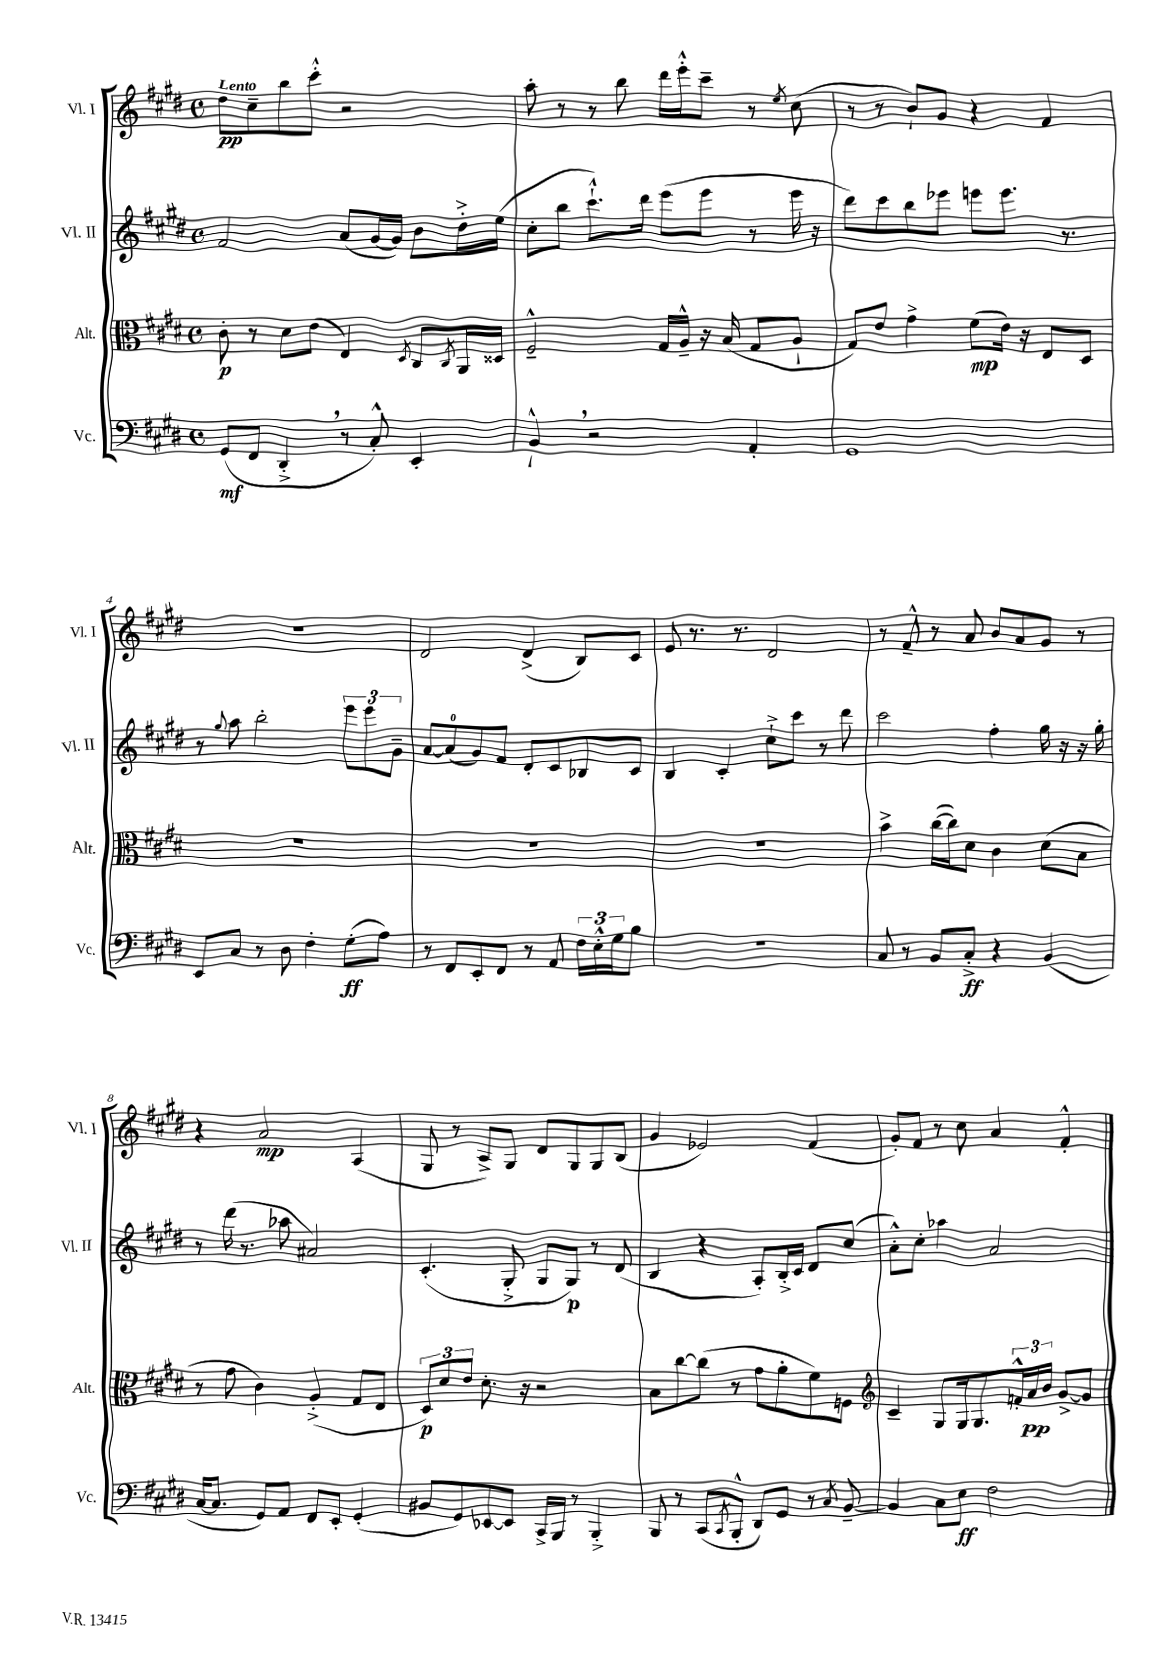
<<
\new StaffGroup <<
\new Staff = "s0" \with { instrumentName = "Vl. I" shortInstrumentName = "Vl. I" } {
    \clef treble \key e \major \defaultTimeSignature \time 4/4 \tempo "Lento"
    dis''8\pp cis''8-- b''8 cis'''8-.-^ r2 |
    a''8-. r8 r8 b''8 dis'''16 e'''16-.-^ cis'''8-- r8 \acciaccatura { e''8 } cis''8( |
    r8 r8 b'8-!) gis'8 r4 fis'4 |
    R1 |
    dis'2 dis'4->( b8) cis'8 |
    e'8 r8. r8. dis'2 |
    r8 fis'8---^ r8 a'8 b'8 a'8 gis'8 r8 |
    r4 a'2\mp a4( |
    gis8 r8 a8->) gis8 dis'8 gis8 gis8 b8( |
    gis'4 ees'2) fis'4( |
    gis'8-.) fis'8 r8 cis''8 a'4 fis'4-.-^ \bar "|." |
}
\new Staff = "s1" \with { instrumentName = "Vl. II" shortInstrumentName = "Vl. II" } {
    \clef treble \key e \major \defaultTimeSignature \time 4/4
    fis'2 a'8( gis'16~ gis'16) b'8 dis''16-.-> e''16( |
    cis''8-. b''8 cis'''8.-!-^) dis'''16 e'''8( e'''8 r8 e'''16 r16 |
    dis'''8) cis'''8 b''8 ees'''8 e'''8 e'''8. r8. |
    r8 \appoggiatura { gis''8 } a''8 b''2-. \tuplet 3/2 { e'''8 e'''8 gis'8-- } |
    a'8~ a'8-0( gis'8) fis'8 dis'8-. cis'8 bes8 cis'8 |
    b4 cis'4-. cis''8-!-> cis'''8 r8 dis'''8 |
    cis'''2 fis''4-. gis''16 r16 r16 gis''16-. |
    r8 dis'''16( r8. aes''8 ais'2) |
    cis'4.-.( gis8-.-> gis8 gis8\p) r8 dis'8( |
    b4 r4 a8-.) b16-.-> cis'16 dis'8 cis''8( |
    a'8-.-^) cis''8-. aes''4 a'2 \bar "|." |
}
\new Staff = "s2" \with { instrumentName = "Alt." shortInstrumentName = "Alt." } {
    \clef alto \key e \major \defaultTimeSignature \time 4/4
    cis'8-.\p r8 dis'8 e'8( e4) \acciaccatura { dis8 } cis8 \acciaccatura { cis8 } a,16 disis16 |
    fis2---^ gis16 a16---^ r16 b16( gis8 a8-! |
    gis8) e'8 gis'4-> fis'8\mp( e'16) r16 e8 dis8 |
    R1 |
    R1 |
    R1 |
    b'4-> cis''16~( cis''16) dis'8 cis'4 dis'8( b8 |
    r8 gis'8 cis'4) a4-.->( gis8 e8 |
    \tuplet 3/2 { dis8\p) dis'8 e'8 } dis'8.-. r16 r2 |
    b8 cis''8~ cis''8( r8 gis'8 a'8-. fis'8) f8 |
    \clef treble cis'4-- gis8 gis16 gis8. \tuplet 3/2 { f'16-.-^ a'16\pp b'16 } gis'8~-> gis'8 \bar "|." |
}
\new Staff = "s3" \with { instrumentName = "Vc." shortInstrumentName = "Vc." } {
    \clef bass \key e \major \defaultTimeSignature \time 4/4
    gis,8\mf( fis,8 dis,4-.-> \breathe r8 cis8-.-^) e,4-. |
    b,4-!-^ \breathe r2 a,4-. |
    gis,1 |
    e,8 cis8 r8 dis8 fis4-. gis8-.\ff( a8) |
    r8 fis,8 e,8-. fis,8 r8 a,8 \tuplet 3/2 { fis16 e16-.-^ gis16 } b8 |
    R1 |
    cis8 r8 b,8 cis8-.->\ff r4 b,4( |
    cis16~ cis8. gis,8) a,8 fis,8 e,8-. gis,4-.( |
    bis,8 gis,8) ees,8~ ees,8 cis,16-> b,,16 r8 b,,4-.-> |
    b,,8 r8 cis,8( \acciaccatura { cis,8 } b,,8-.-^ dis,8) gis,8 r8 \acciaccatura { cis8 } b,8~-- |
    b,4 cis8 e8\ff fis2 \bar "|." |
}
>>
>>
